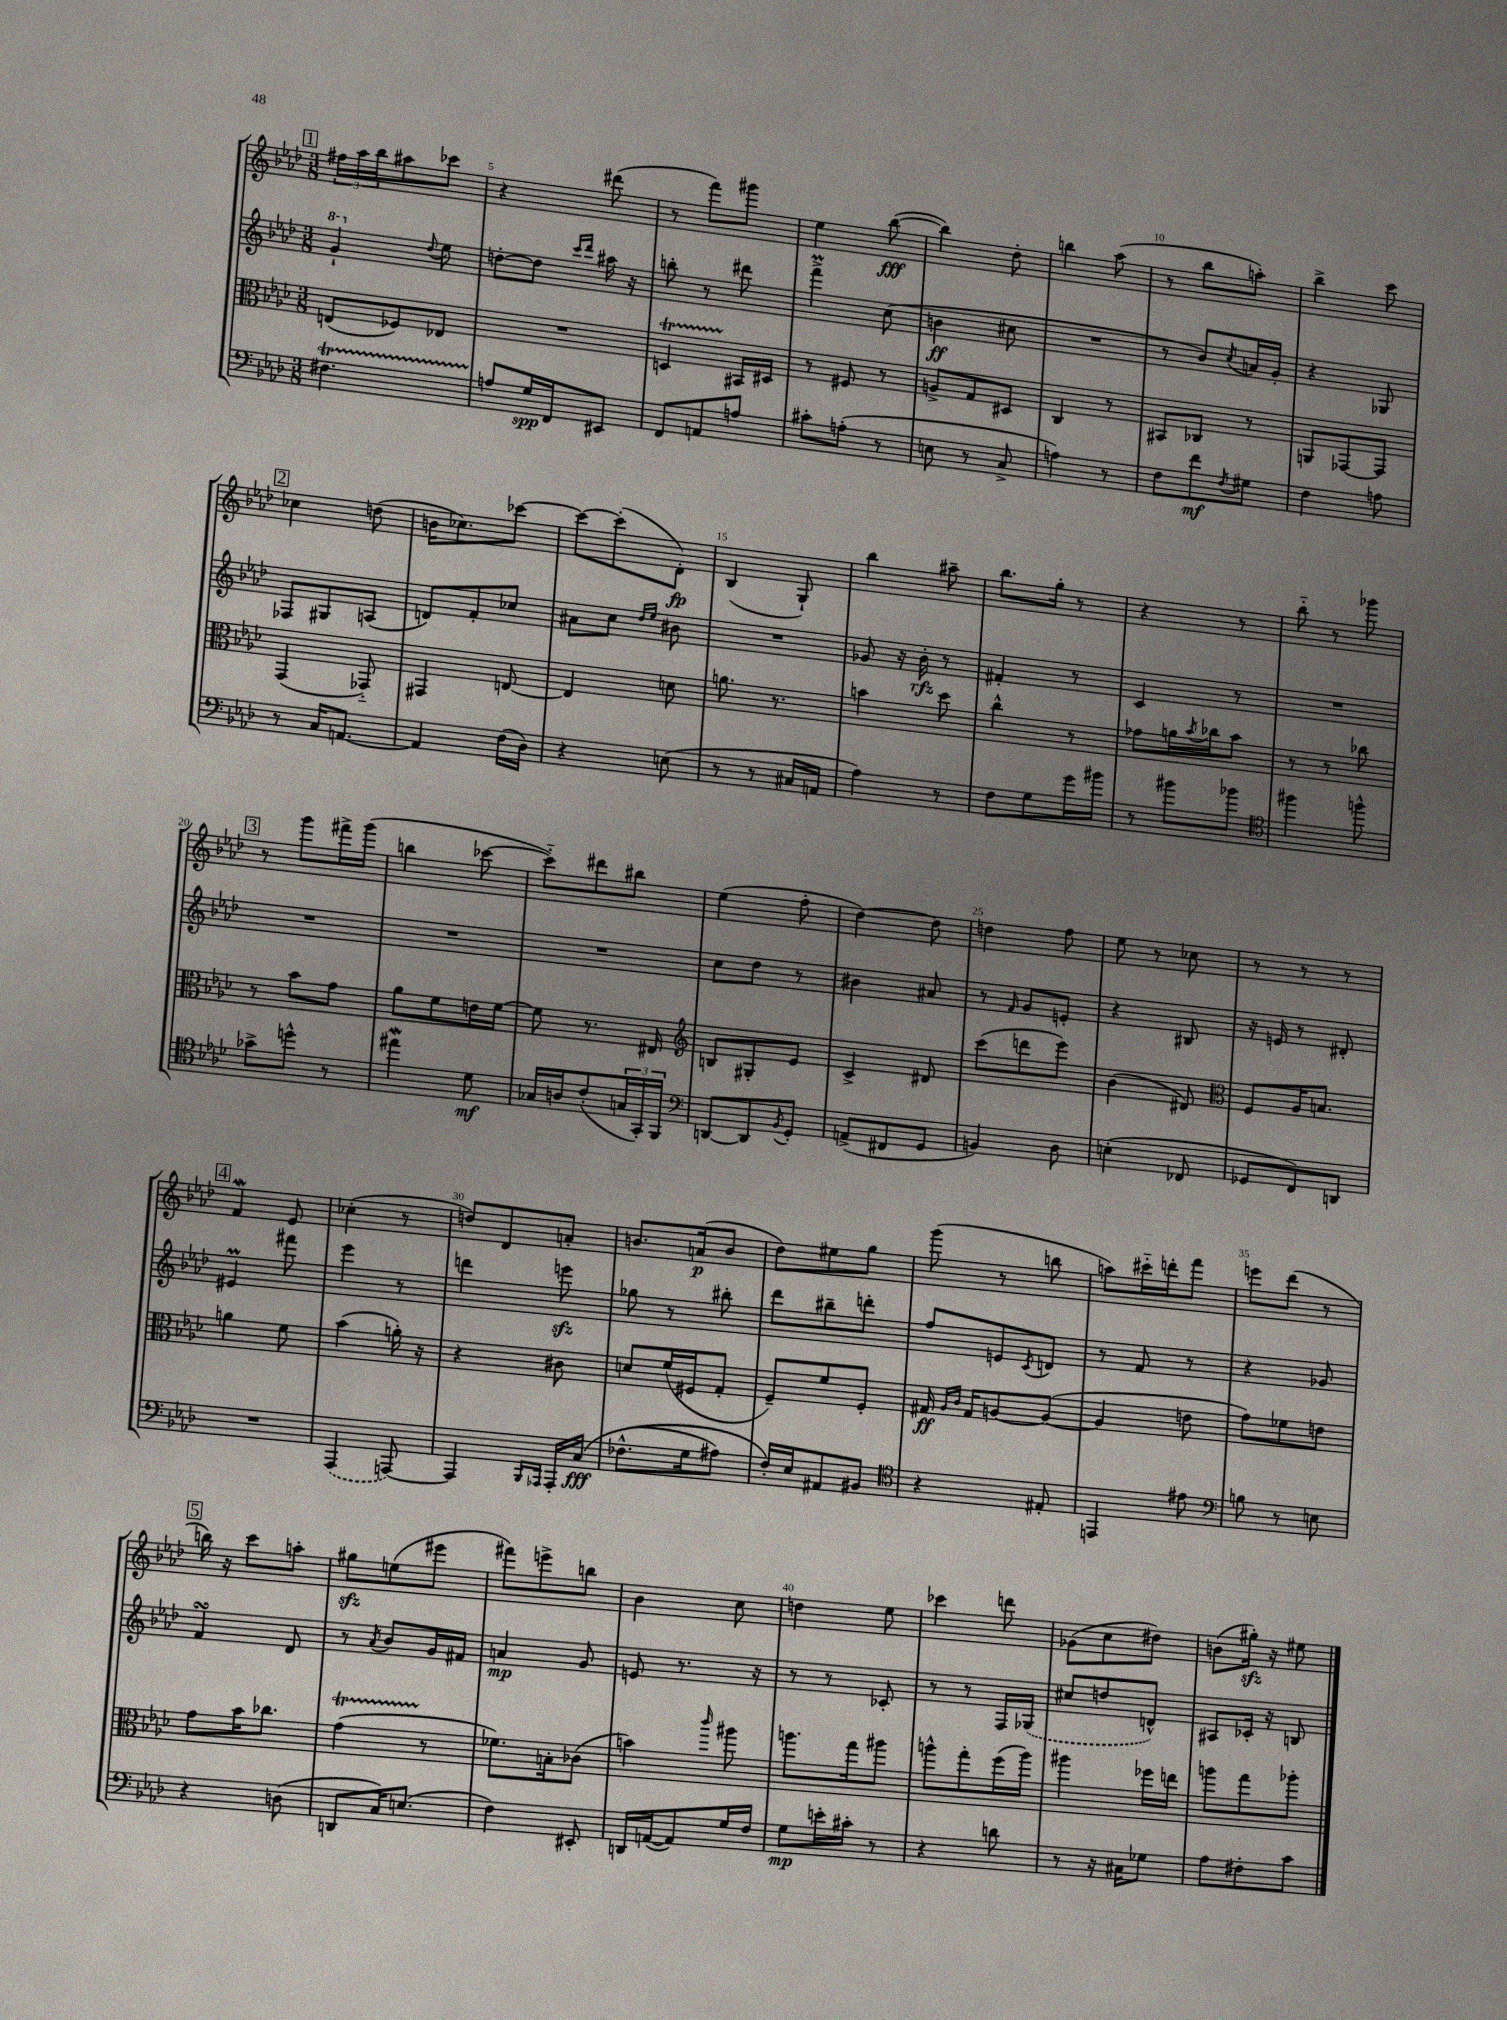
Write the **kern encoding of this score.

**kern	**kern	**kern	**kern
*staff4	*staff3	*staff2	*staff1
*clefF4	*clefC3	*clefG2	*clefG2
*k[b-e-a-d-]	*k[b-e-a-d-]	*k[b-e-a-d-]	*k[b-e-a-d-]
*M3/8	*M3/8	*M3/8	*M3/8
4.F#	(8E	4gg`	24ff#
.	.	.	24aa-
.	.	.	24bb-
.	8F-)	.	8aa#
.	.	8qqdd-	.
.	8E-	8ee-	8ccc-
=	=	=	=
8A	4.r	[8dd'	4r
16G	.	8dd]	.
16FF	.	.	.
.	.	16qqccc	.
.	.	16qqddd-	.
8EE#	.	16aa#	(8ddd#
.	.	16r	.
=	=	=	=
8FF	4D	8bb'	8r
8AA	.	8r	8fff)
8A	16BB#	8ddd#	8ggg#
.	16D#	.	.
=	=	=	=
8c#'	8r	4fff^	4ee-
(8A'	8F#	.	.
8r	8r	(8cc	([8bb-
=	=	=	=
8E	8A^	4b	4bb-])
8r	8G	.	.
8C^	8D#	8cc#	8dd-'
=	=	=	=
4A)	4C	4.r	4bb
8r	8r	.	(8aa-
=	=	=	=
8F	8BB#	8r	8r
8f	8C-	8b-)	8bb-
8qF	.	8qcc	.
8G#	8r	16a	8aa')
.	.	16g'	.
=	=	=	=
4F	8AA	4r	4bb-^
.	[8GG-	.	.
8A	8GG-]	8G-	8ccc
=	=	=	=
8r	(4GG	8F-	4cc-
16C	.	8G#	.
[8.AA	.	.	.
.	8GG-'~)	(8A	(8dd
=	=	=	=
4AA]	4GG#	8d)	16b
.	.	.	8.cc-)
.	.	8f'	.
(16F	[8E	8cc-	[8ccc-
16D-)	.	.	.
=	=	=	=
4r	4E]	8a#	8ccc-_
.	.	8cc	(8ccc-']
.	.	16qqdd-	.
.	.	16qqee-	.
(8E	8d	8b#	8d-')
=	=	=	=
8r	8.a	4.r	(4B-
8r	.	.	.
.	8.r	.	.
16C#	.	.	8G`)
16AA	.	.	.
=	=	=	=
4A-)	4b	8g-	4bb-
.	.	16r	.
.	.	16b-'	.
8r	8dd-	8r	8aa#~
=	=	=	=
8F	4cc^^	4f#'	8.bb-
8G	.	.	.
.	.	.	16gg'
16g	8r	8r	8r
16b#	.	.	.
=	=	=	=
8r	8g-	4c	4r
8b#	16a	.	.
.	8qb-	.	.
.	16cc-	.	.
8b-	8b-	8r	8r
=	=	=	=
*clefC4	*	*	*
4ff#	8r	4.r	8bb-'~
.	8r	.	8r
8ff^^	8cc-	.	8ggg-
=	=	=	=
8g-^	8r	4.r	8r
8dd^^	8b-	.	8ggg
8r	8g	.	16fff#^
.	.	.	(16ggg
=	=	=	=
4ee#	8a-	4.r	4bb
.	8f	.	.
8d-	16e	.	[8ccc-
.	[16f	.	.
=	=	=	=
16G-	8f]	4.r	8ccc-'~])
16A	.	.	.
(8c'	8.r	.	8ddd#
24G	.	.	8bb#
24GG')	.	.	.
.	16E#	.	.
24FF	.	.	.
=	=	=	=
*clefF4	*clefG2	*	*
[8DD	8B	8cc	(4ee-
8DD]	8G#'	8dd-	.
8qBB-	.	.	.
8GG'	8e-	8r	8ff'
=	=	=	=
(8AA^	4c^	4b#	[4dd-)
8FF#	.	.	.
8GG	8d#	8a#	8dd-]
=	=	=	=
4BB)	(8ccc	8r	4dd
.	.	16qqf	.
.	8ddd	8g	.
8D-	8eee-)	8e'	8ff
=	=	=	=
(4E'	(4b-	4r	8ee-
.	.	.	8r
8FF-	8d#)	8B#	8cc-
=	=	=	=
*	*clefC3	*	*
8GG-	8F	16r	8r
.	.	16e	.
8FF)	16A-	8r	8r
.	8.B	.	.
8DD	.	8d#'	8r
=	=	=	=
4.r	4a	4e#	4f
.	8f	8fff#	8e-
=	=	=	=
(4AAA-	(4b-	4eee-	(4cc-'
[8AAA)	16a')	8r	8r
.	16r	.	.
=	=	=	=
4AAA]	4r	4ddd	8dd)
.	.	.	8d-
16qqBBB-	.	.	.
16qqAAA-	.	.	.
16AAA-'	8c#	8eee	8a'
&(16C	.	.	.
=	=	=	=
(8.F-^^	8d	8gg-	8.b
.	(16f	8r	.
16G	16F#	.	(16a
8A#)	8G'	8bb#'	8b
=	=	=	=
16F'&)	8F~)	8ddd-	8dd-)
16E-	.	.	.
8AA#	8f	8bb#~	8ee#
8BB#	8F'	8ddd'	8gg
=	=	=	=
*clefC4	*	*	*
4r	16G#	8ff	(8ggg
.	16qqA-	.	.
.	16qqc	.	.
.	16G#	.	.
.	[8A	8e	8r
.	.	8qc	.
8E#'	(8A_	8d	8bb
=	=	=	=
4EE	4A]	8r	8aa)
.	.	8f	16ccc#'~
.	.	.	16ddd'
8e#	8e	8r	8fff
=	=	=	=
*clefF4	*	*	*
8B	8g)	4r	8eee
8r	8f-	.	(8ddd-
8E	8e	8g-	8r
=	=	=	=
4r	8g	4f	16bb)
.	.	.	16r
.	16b-	.	8ccc
.	8.cc-	.	.
(8D	.	8d-	8aa'
=	=	=	=
8DD	(4g	8r	8gg#
.	.	8qa-	.
16C)	.	8b-	(8ee
(8.E	.	.	.
.	8r	16g	8eee#
.	.	16f#	.
=	=	=	=
4F)	8.f-)	4a	8fff#)
.	.	.	8eee^
.	16B'	.	.
8EE#'	(8c-	8g	8bb
=	=	=	=
16DD	4b)	8e	4b-
([16AA	.	.	.
8AA])	.	8.r	.
.	16qqccc	.	.
16G	8aa#	.	8cc
16F	.	16r	.
=	=	=	=
8G	8.aa	8r	4dd
16e'	.	8r	.
16c#'	16gg	.	.
8r	8aa#	8c-'	8ee-
=	=	=	=
4r	8aa^^	8r	4ccc-
.	8gg'	8r	.
8d	(16ff	16F	8ddd
.	16aa)	(16G-	.
=	=	=	=
8r	4aa#	8cc#	(8g-
16r	.	8dd	8cc
16C#	.	.	.
8G-	16ff-	8d^^)	8dd#)
.	16ee	.	.
=	=	=	=
8A-	8aa	8A#	(8b
8F#'	8gg	16c-'	16gg#')
.	.	16r	16r
8c	8aa-'	8B	8ee#
==	==	==	==
*-	*-	*-	*-
